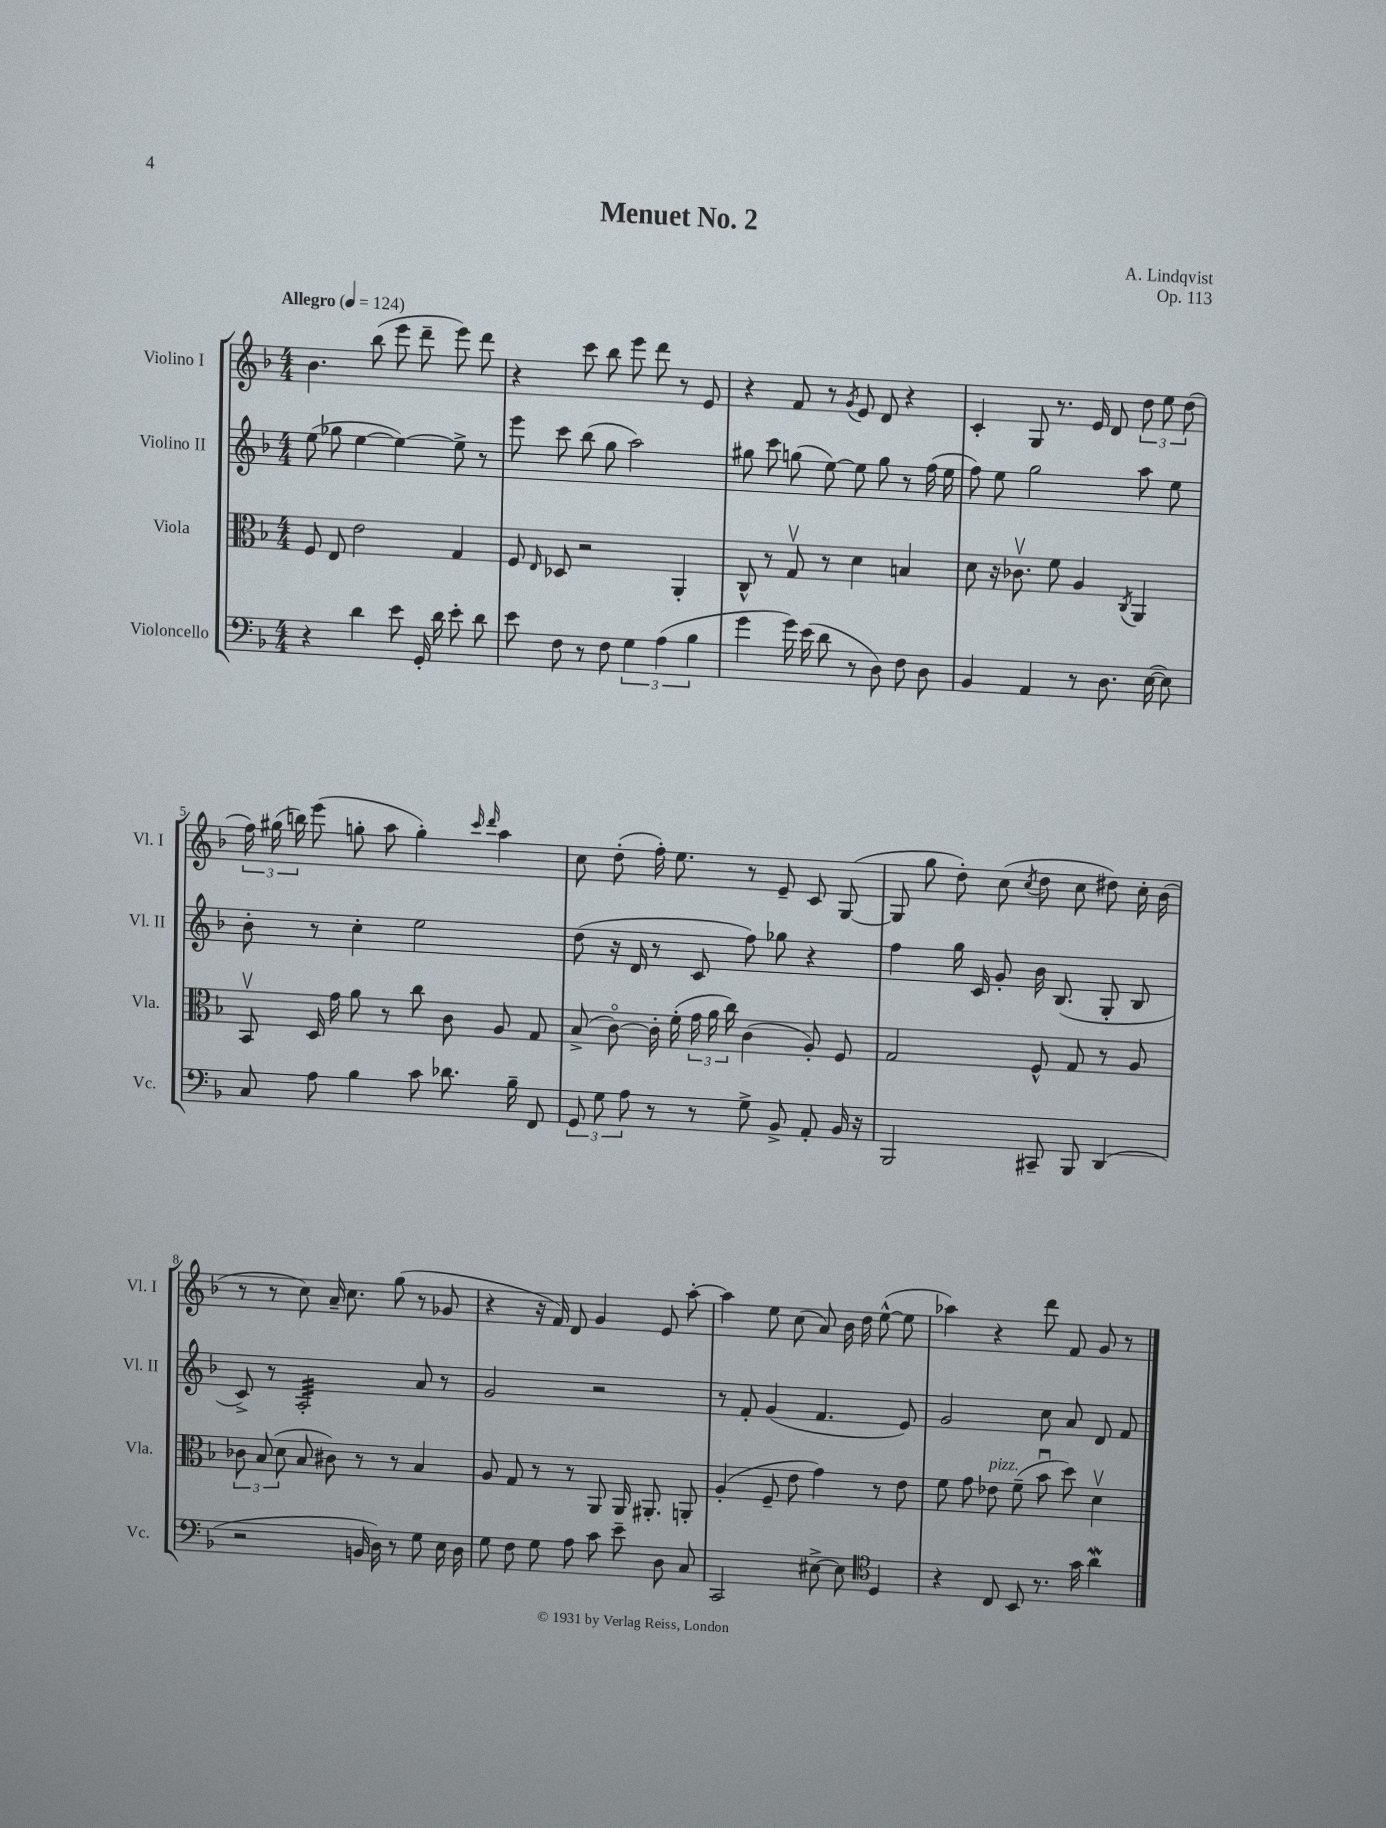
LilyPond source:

\header { title = "Menuet No. 2" composer = "A. Lindqvist" opus = "Op. 113" }
<<
\new StaffGroup <<
\new Staff = "s0" \with { instrumentName = "Violino I" shortInstrumentName = "Vl. I" } {
    \clef treble \key f \major \numericTimeSignature \time 4/4 \tempo "Allegro" 4 = 124
    \autoBeamOff bes'4. bes''8( e'''8 d'''8-- e'''8) d'''8 |
    r4 c'''8 bes''8 e'''8 d'''8 r8 e'8 |
    r4 f'8 r8 \acciaccatura { g'8 } e'8 d'8 r4 |
    c'4-. g8 r8. e'16 d'8 \tuplet 3/2 { d''8 e''8 d''8( } |
    \tuplet 3/2 { f''16) gis''16( b''16) } e'''8( g''8-. a''8 g''4-.) \grace { c'''16 d'''16 } a''4 |
    c''8 d''8-.( f''16-.) e''8. r8 e'8-- c'8 g8~( |
    g8 g''8 d''8-.) c''8( \acciaccatura { c''8 } d''8 c''8 dis''8) c''16-. bes'16( |
    r8 r8 c''8) a'16-- c''8. g''8( r8 ges'8 |
    r4 r16 f'16) d'8 g'4 e'8 a''8~-. |
    a''4 e''8 c''8( a'8) bes'16 d''16 e''8~-^( e''8 |
    aes''4) r4 d'''8 f'8 g'8 r8 \bar "|." |
}
\new Staff = "s1" \with { instrumentName = "Violino II" shortInstrumentName = "Vl. II" } {
    \clef treble \key f \major \numericTimeSignature \time 4/4
    \autoBeamOff e''8( ges''8 e''4~ e''4~) e''8-> r8 |
    e'''8 c'''8 bes''8( g''8 a''2) |
    gis''8 c'''8 g''8( e''8~) e''8 g''8 r8 f''16( e''16 |
    f''8) e''8 g''2 a''8 e''8 |
    bes'8-. r8 c''4-. e''2 |
    d''8( r16 d'16 r8 c'8 f''8) ges''8 r4 |
    f''4 g''16 c'16 g'8-. bes'16 bes8.( g8-. bes8 |
    c'8->) r8 a2:32-. a'8 r8 |
    g'2 r2 |
    r8 f'8-. g'4( f'4. e'8) |
    g'2 c''8 a'8 d'8 f'8 \bar "|." |
}
\new Staff = "s2" \with { instrumentName = "Viola" shortInstrumentName = "Vla." } {
    \clef alto \key f \major \numericTimeSignature \time 4/4
    \autoBeamOff f8 e8 e'2 g4 |
    f8 \grace { e16 } des8 r2 a,4-. |
    c8-^ r8 g8\upbow r8 d'4 b4 |
    d'8 r16 ces'8.\upbow f'8 a4 \acciaccatura { c8 } a,4 |
    bes,8\upbow d16 g'16 a'8 r8 c''8 c'8 a8 g8 |
    bes8->( c'8~\flageolet) c'16-. f'16-.( \tuplet 3/2 { g'16 a'16 c''16) } c'4( a8-.) f8 |
    g2 f8-^ g8 r8 a8 |
    \tuplet 3/2 { ces'8 bes8( d'8 } bes8 cis'8) r8 r8 bes4 |
    a8 g8 r8 r8 a,8 a,16 ais,8.-. a,8-. |
    a4-.( f8-- e'8 g'4) r8 e'8 |
    f'8 g'8 ees'8^\markup { \italic "pizz." } f'8--( bes'8\downbow d''8) d'4\upbow \bar "|." |
}
\new Staff = "s3" \with { instrumentName = "Violoncello" shortInstrumentName = "Vc." } {
    \clef bass \key f \major \numericTimeSignature \time 4/4
    \autoBeamOff r4 d'4 e'8 g,16-. d'16 e'8-. d'8 |
    e'8 f8 r8 f8 \tuplet 3/2 { g4 a4( bes4 } |
    g'4 g'16) e'16( d'8 r8 d8) f8 d8 |
    bes,4 a,4 r8 d8. e16~( e8) |
    c8 a8 bes4 c'8 des'8. bes16-- f,8 |
    \tuplet 3/2 { g,8 g8 a8 } r8 r8 g8-> bes,8-> a,8-. bes,16 r16 |
    bes,,2 cis,8-- bes,,8 d,4( |
    r2 b,16 d16) r8 g8 e16 d16 |
    g8 f8 g8 a8 c'8 e'8-- d8 c8 |
    c,2 eis8~-> eis8 \clef tenor d4 |
    r4 c8 bes,8 r8. g'16 a'4\mordent \bar "|." |
}
>>
>>
